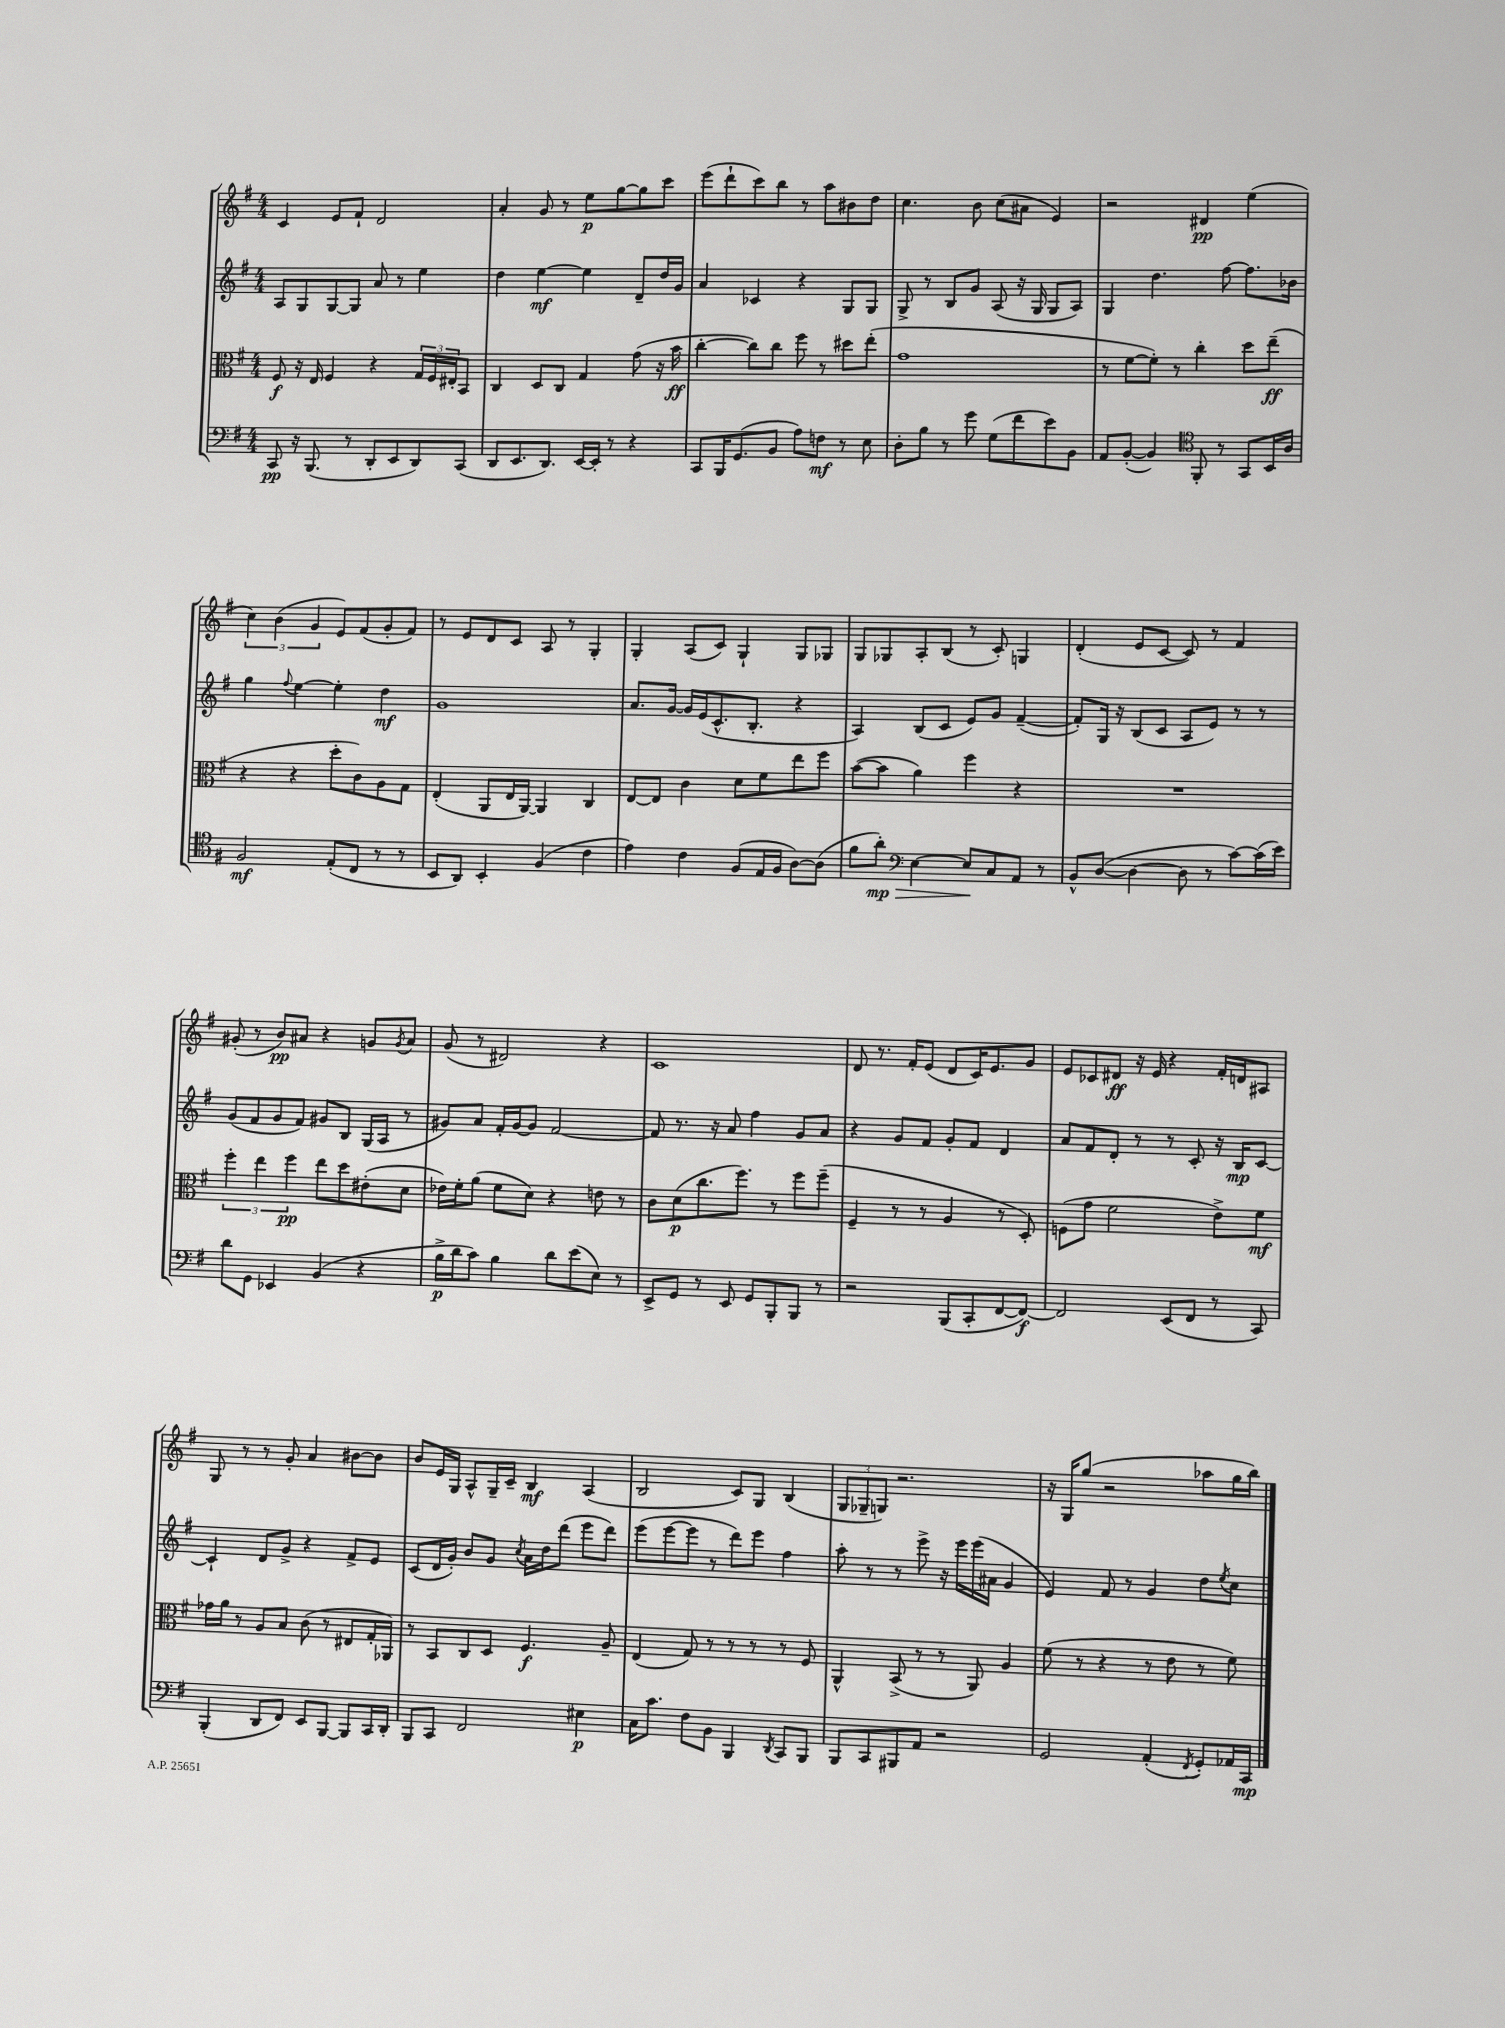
<<
\new StaffGroup <<
\new Staff = "s0" {
    \clef treble \key g \major \numericTimeSignature \time 4/4
    c'4 e'8 fis'8-! d'2 |
    a'4-. g'8 r8 e''8\p g''8~ g''8 c'''8 |
    e'''8( d'''8-! c'''8) b''8 r8 a''8 bis'8 d''8 |
    c''4. b'8 c''8( ais'8 e'4) |
    r2 dis'4\pp e''4( |
    \tuplet 3/2 { c''4) b'4( g'4 } e'8) fis'8( g'8-. fis'8) |
    r8 e'8 d'8 c'8 a8 r8 g4-. |
    g4-. a8( c'8) g4-! g8 ges8 |
    g8 ges8 a8-. b8( r8 c'8-.) g4 |
    d'4-.( e'8 c'8~ c'8) r8 fis'4 |
    gis'8-.( r8 b'8\pp) ais'8 r4 g'8 \acciaccatura { g'8 } ais'8 |
    g'8( r8 dis'2) r4 |
    c'1 |
    d'8 r8. fis'16-. e'8( d'8 c'16) e'8. g'8 |
    e'8 ces'8 dis'8\ff r16 e'16 r4 fis'16-. d'16 ais8 |
    g8 r8 r8 g'8-. a'4 bis'8~ bis'8 |
    b'8 e'16 g16 a8-^ g16-- c'16-- b4\mf a4( |
    b2 c'8) g8 b4( |
    \tuplet 3/2 { g8 ges8-- g8) } r2. |
    r16 g16 g''8( r2 aes''8 g''16 b''16) \bar "|." |
}
\new Staff = "s1" {
    \clef treble \key g \major \numericTimeSignature \time 4/4
    a8 g8 g8~ g8 a'8 r8 e''4 |
    d''4 e''4~\mf e''4 d'8-- d''16 g'16 |
    a'4 ces'4 r4 g8 g8 |
    g8-> r8 b8 g'8 a8( r16 g16 g8 a8) |
    g4 d''4. fis''8~ fis''8. bes'16 |
    g''4 \appoggiatura { fis''8 } e''4~ e''4-. d''4\mf |
    g'1 |
    a'8. g'16~ g'16 e'16( c'8.-^ b8.-. r4 |
    a4) b8( c'8 e'8) g'8 fis'4~--( |
    fis'8-.) g16 r16 b8( c'8 a8 e'8) r8 r8 |
    g'8( fis'8 g'8 fis'8) gis'8 b8 g16( a16 r8 |
    gis'8) a'8 fis'16-. gis'16~ gis'8 fis'2~ |
    fis'8 r8. r16 a'8 fis''4 g'8 a'8 |
    r4 g'8 fis'8 g'8-. fis'8 d'4 |
    a'8 fis'8 d'8-. r8 r8 c'8-. r16 b16\mp c'8~ |
    c'4-! d'8 g'8-> r4 fis'8-> e'8 |
    c'8( d'16 g'16-.) b'8 g'8 \acciaccatura { c''8 } a'16 d''16 d'''8( e'''8 d'''8) |
    e'''8( e'''8~ e'''8 r8 d'''8) e'''8 fis''4 |
    a''8-. r8 r8 e'''8-> r16 e'''16 e'''16( ais'16 g'4 |
    e'4) fis'8 r8 g'4 d''8 \acciaccatura { e''8 } c''8 \bar "|." |
}
\new Staff = "s2" {
    \clef alto \key g \major \numericTimeSignature \time 4/4
    fis8\f r16 e16 fis4 r4 \tuplet 3/2 { g16 fis16 eis16-. } b,8 |
    c4 d8 c8 g4 g'8( r16 b'16\ff |
    c''4~-. c''8) c''8 fis''8 r8 dis''8 e''8-.( |
    g'1 |
    r8 fis'8~ fis'8-.) r8 c''4-. d''8 e''8--\ff( |
    r4 r4 d''8-. c'8) a8 g8 |
    e4-.( a,8 e16 a,16~) a,4 c4 |
    e8~ e8 c'4 d'8 fis'8 e''8 fis''8 |
    b'8~( b'8 a'4) fis''4 r4 |
    R1 |
    \tuplet 3/2 { fis''4-. e''4 fis''4\pp } e''8 d''8 eis'8-.( d'8 |
    ees'16) fis'16-. a'8( fis'8 d'8) r4 e'8 r8 |
    c'8 d'8\p( c''8. fis''8.) r8 fis''8 fis''8--( |
    fis4-- r8 r8 a4 r8 d8-.) |
    f8( g'8 fis'2 e'8->) fis'8\mf |
    ges'16 a'16 r8 a8 b8 c'8( r8 eis8 g16-. aes,16) |
    r8 b,8 c8 d8 fis4.\f a8-- |
    e4( g8) r8 r8 r8 r8 fis8 |
    a,4-^ b,8->( r8 r8 a,8) a4 |
    fis'8( r8 r4 r8 e'8 r8 fis'8) \bar "|." |
}
\new Staff = "s3" {
    \clef bass \key g \major \numericTimeSignature \time 4/4
    c,8\pp r16 b,,8.( r8 d,8-. e,8 d,8) c,8( |
    d,8 e,8. d,8.) e,16~ e,16-. r8 r4 |
    c,8 b,,16 g,8.( b,8 a8) f8\mf r8 e8 |
    d8-. b8 r8 g'8 g8( fis'8 e'8) b,8 |
    a,8 b,8~-.( b,4) \clef tenor fis,8-. r8 g,8 b,16 a16 |
    fis2\mf e8-.( c8 r8 r8 |
    b,8 a,8) b,4-. fis4( c'4 |
    e'4) c'4 fis8( e16 fis16 a8~) a8( |
    fis'8 a'8-.\mp\>) \clef bass e4~ e8\! c8 a,8 r8 |
    b,8-^ d8~( d4~ d8 r8 c'8~) c'16( e'16) |
    d'8 g,8 ees,4 b,4( r4 |
    b16->\p d'16 c'8) b4 d'8 e'8( e8) r8 |
    e,8-> g,8 r8 e,8 g,8 b,,8-. b,,8 r8 |
    r2 b,,8( c,8-. fis,8~ fis,8~\f) |
    fis,2 e,8( fis,8 r8 c,8) |
    b,,4-.( d,8 fis,8) e,8 b,,8~ b,,8 c,16 d,16-. |
    b,,8 c,8 fis,2 eis4\p |
    c16 c'8. fis8 b,8 b,,4 \acciaccatura { d,8 } c,8 b,,8 |
    b,,8 c,8 bis,,8 a,8 r2 |
    g,2 a,4-.( \acciaccatura { fis,8 } g,8-.) aes,16 c,16\mp \bar "|." |
}
>>
>>
\layout { \context { \Score \remove "Bar_number_engraver" } }
